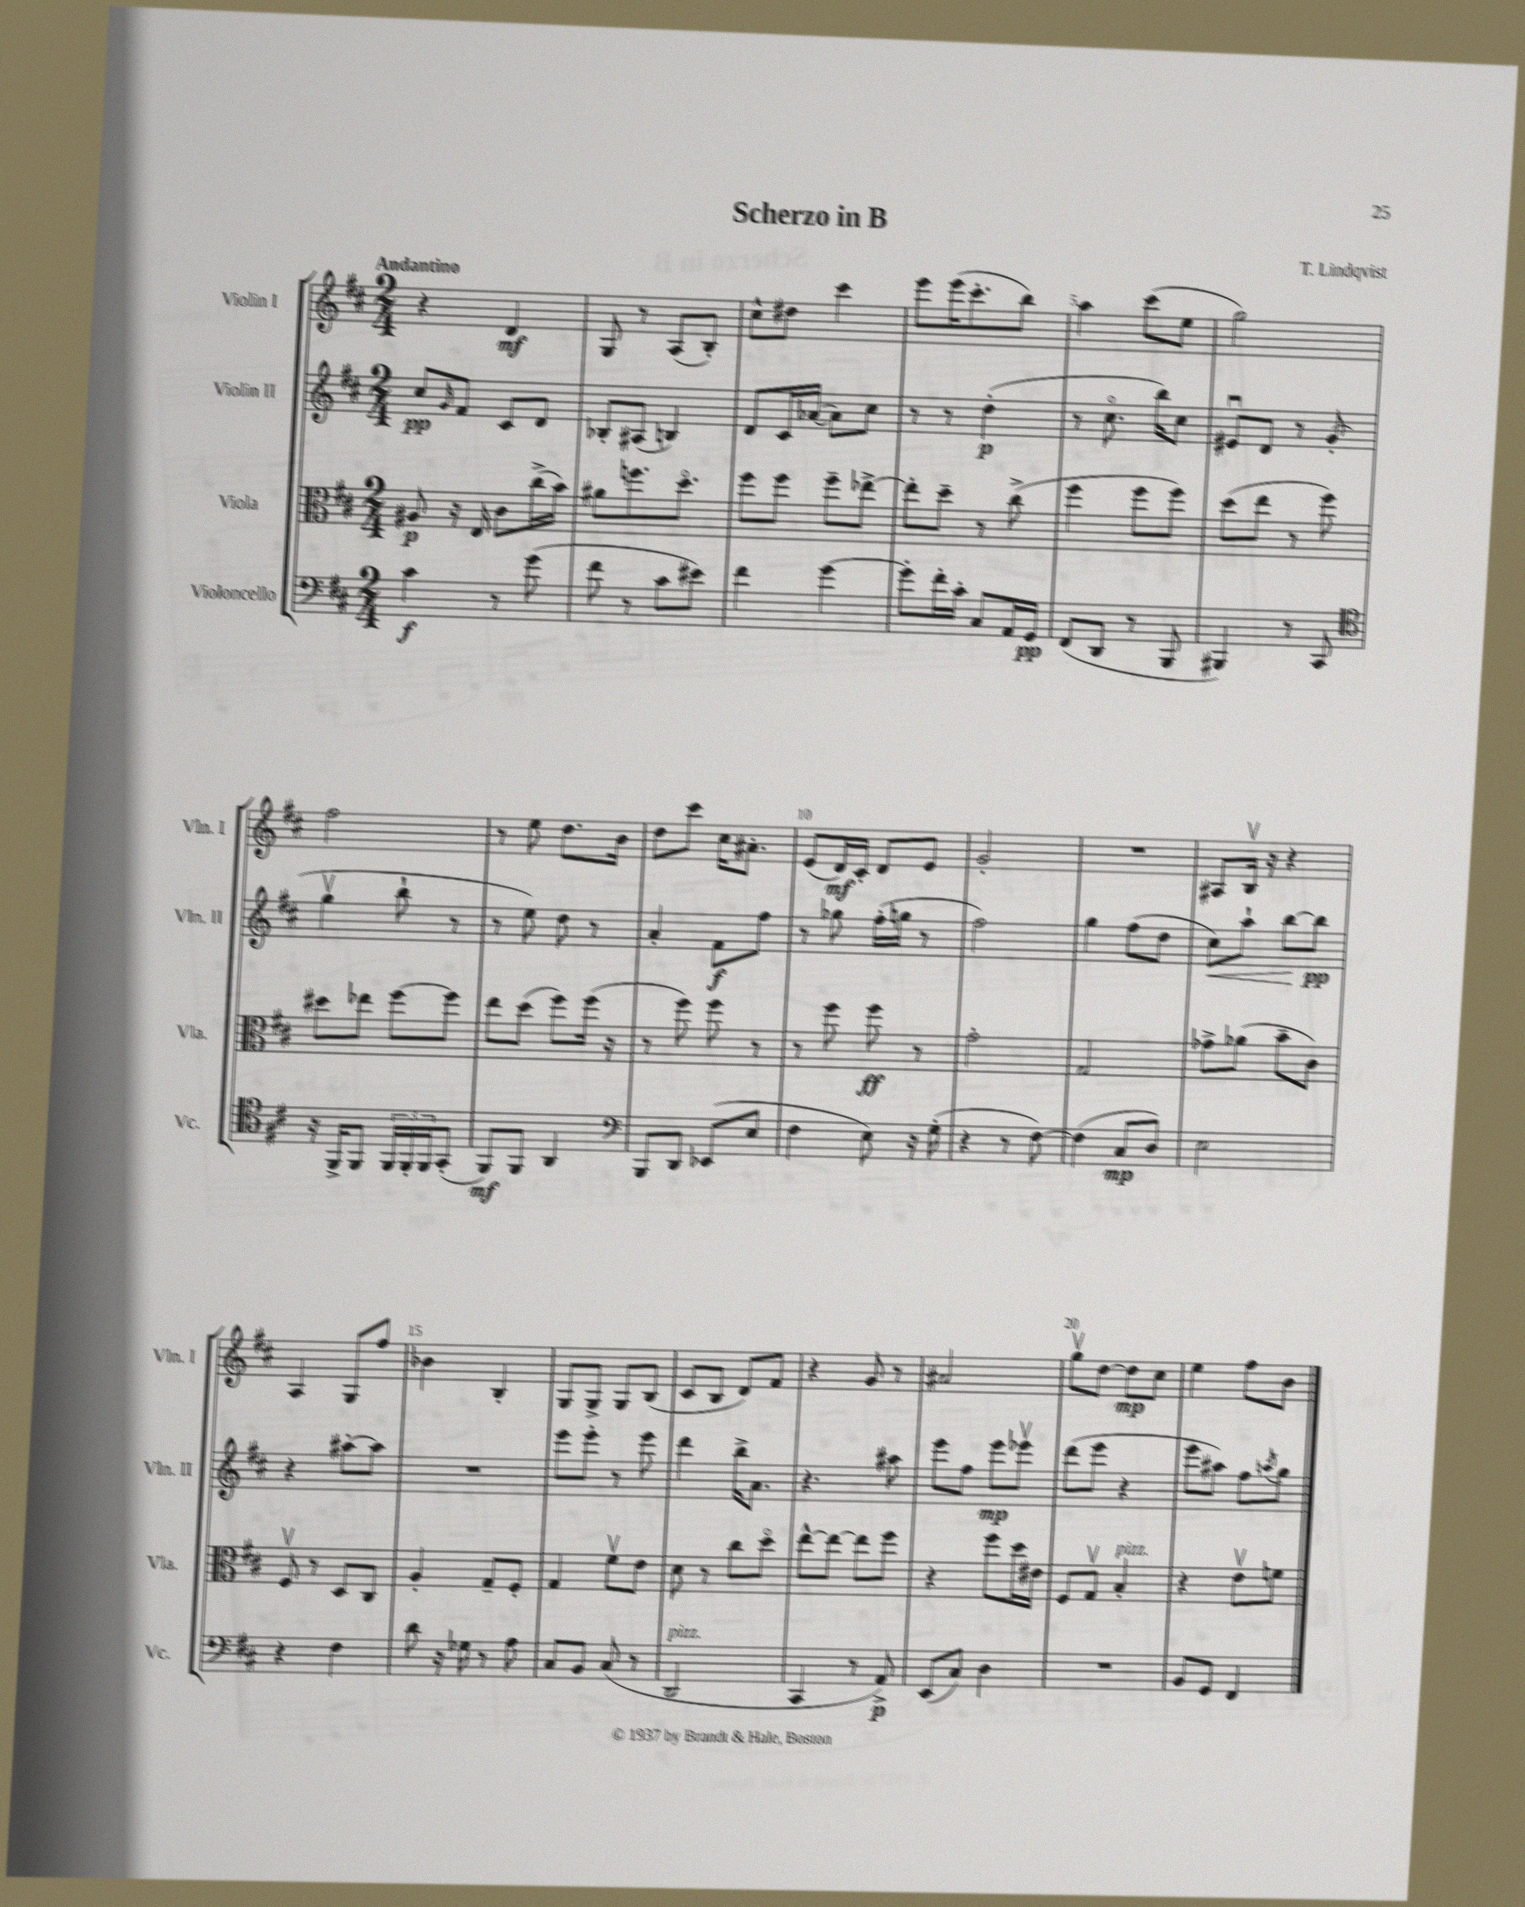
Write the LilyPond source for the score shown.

\header { title = "Scherzo in B" composer = "T. Lindqvist" }
<<
\new StaffGroup <<
\new Staff = "s0" \with { instrumentName = "Violin I" shortInstrumentName = "Vln. I" } {
    \clef treble \key d \major \numericTimeSignature \time 2/4 \tempo "Andantino"
    r4 d'4\mf |
    g8 r8 a8( b8-.) |
    cis''8-^ dis''8 cis'''4 |
    e'''8 e'''16( cis'''8.-. b''8) |
    a''4 cis'''8( e''8 |
    g''2) |
    fis''2 |
    r8 e''8 d''8. b'16 |
    d''8 cis'''8 cis''16 ais'8.-. |
    e'8( d'16\mf) cis'16-. d'8 e'8 |
    g'2-. |
    R2 |
    ais8 b16\upbow r16 r4 |
    a4 g8 fis''8 |
    bes'4 b4-. |
    g8 g8-> g8 b8( |
    cis'8 b8 d'8) fis'8 |
    r4 g'8 r8 |
    ais'2 |
    g''8\upbow d''8~ d''8\mp cis''8 |
    e''4 fis''8 b'8 \bar "|." |
}
\new Staff = "s1" \with { instrumentName = "Violin II" shortInstrumentName = "Vln. II" } {
    \clef treble \key d \major \numericTimeSignature \time 2/4
    cis''8\pp \grace { g'16 } fis'8 cis'8 d'8 |
    bes8-. ais8( b4) |
    d'8 cis'16 aes'16~( aes'8) cis''8 |
    r8 r8 d''4-.\p( |
    r8 cis''8.\flageolet b''16) cis''8 |
    eis'8\downbow d'8 r8 g'8-.( |
    g''4\upbow b''8-! r8 |
    r8 e''8) d''8 r8 |
    a'4-. fis'8\f fis''8 |
    r8 ges''8 fis''16-.( g''16 r8 |
    fis''2) |
    g''4 fis''8( d''8 |
    cis''8\<) a''8-! b''8~\! b''8\pp |
    r4 ais''8~-. ais''8 |
    R2 |
    e'''8 e'''8-. r8 e'''8 |
    d'''4 b''16-> a'8. |
    r4. ais''8 |
    e'''8 fis''8 e'''8\mp ees'''8\upbow |
    d'''8( e'''8 r4 |
    e'''8 ais''8) fis''8 \acciaccatura { a''8 } g''8 \bar "|." |
}
\new Staff = "s2" \with { instrumentName = "Viola" shortInstrumentName = "Vla." } {
    \clef alto \key d \major \numericTimeSignature \time 2/4
    ais8\p r16 e16 cis'8 cis''16->( b'16) |
    ais'8 f''8. d''8.\flageolet |
    fis''8 fis''8 fis''8-- ees''8~-> |
    ees''8-. d''8-- r8 cis''8->( |
    fis''4 fis''8 fis''8) |
    d''8( e''8 r8 fis''8) |
    dis''8 ees''8 fis''8~ fis''8 |
    e''8 d''8( fis''8) fis''16( r16 |
    r8 fis''8) fis''8 r8 |
    r8 fis''8 fis''8\ff r8 |
    g'2-. |
    g2 |
    ges'8-> aes'8( b'8-- cis'8) |
    fis8\upbow r8 d8 cis8 |
    a4-. g8-- fis8-. |
    g4 fis'8\upbow e'8 |
    d'8 r8 cis''8 d''8\flageolet |
    e''8~-^ e''8~ e''8 fis''8 |
    r4 fis''8 d''16 eis'16 |
    fis8 g8\upbow b4-.^\markup { \italic "pizz." } |
    r4 e'8\upbow f'8 \bar "|." |
}
\new Staff = "s3" \with { instrumentName = "Violoncello" shortInstrumentName = "Vc." } {
    \clef bass \key d \major \numericTimeSignature \time 2/4
    cis'4\f r8 g'8( |
    fis'8 r8 cis'8 eis'8) |
    fis'4 g'4~ |
    g'8-. fis'16-. cis'16-. cis8 a,16 g,16\pp |
    fis,8( d,8 r8 b,,8 |
    bis,,4) r8 cis,8 |
    \clef tenor r16 fis,16-> fis,8 \tuplet 3/2 { fis,16 fis,16-. fis,16 } g,8-.( |
    fis,8\mf) fis,8 a,4 |
    \clef bass b,,8 d,8 ees,8( e8 |
    fis4 e8) r16 g16-.( |
    r4 r8 fis8~) |
    fis4( cis8\mp d8) |
    e2 |
    r4 fis4 |
    d'8 r16 ges16 r8 a8 |
    cis8 b,8 cis8( r8 |
    d,2^\markup { \italic "pizz." } |
    cis,4 r8 a,8->\p) |
    e,8( cis8) d4 |
    R2 |
    b,8 g,8 fis,4 \bar "|." |
}
>>
>>
\layout { \context { \Score \override BarNumber.break-visibility = ##(#f #t #t) barNumberVisibility = #(every-nth-bar-number-visible 5) } }
